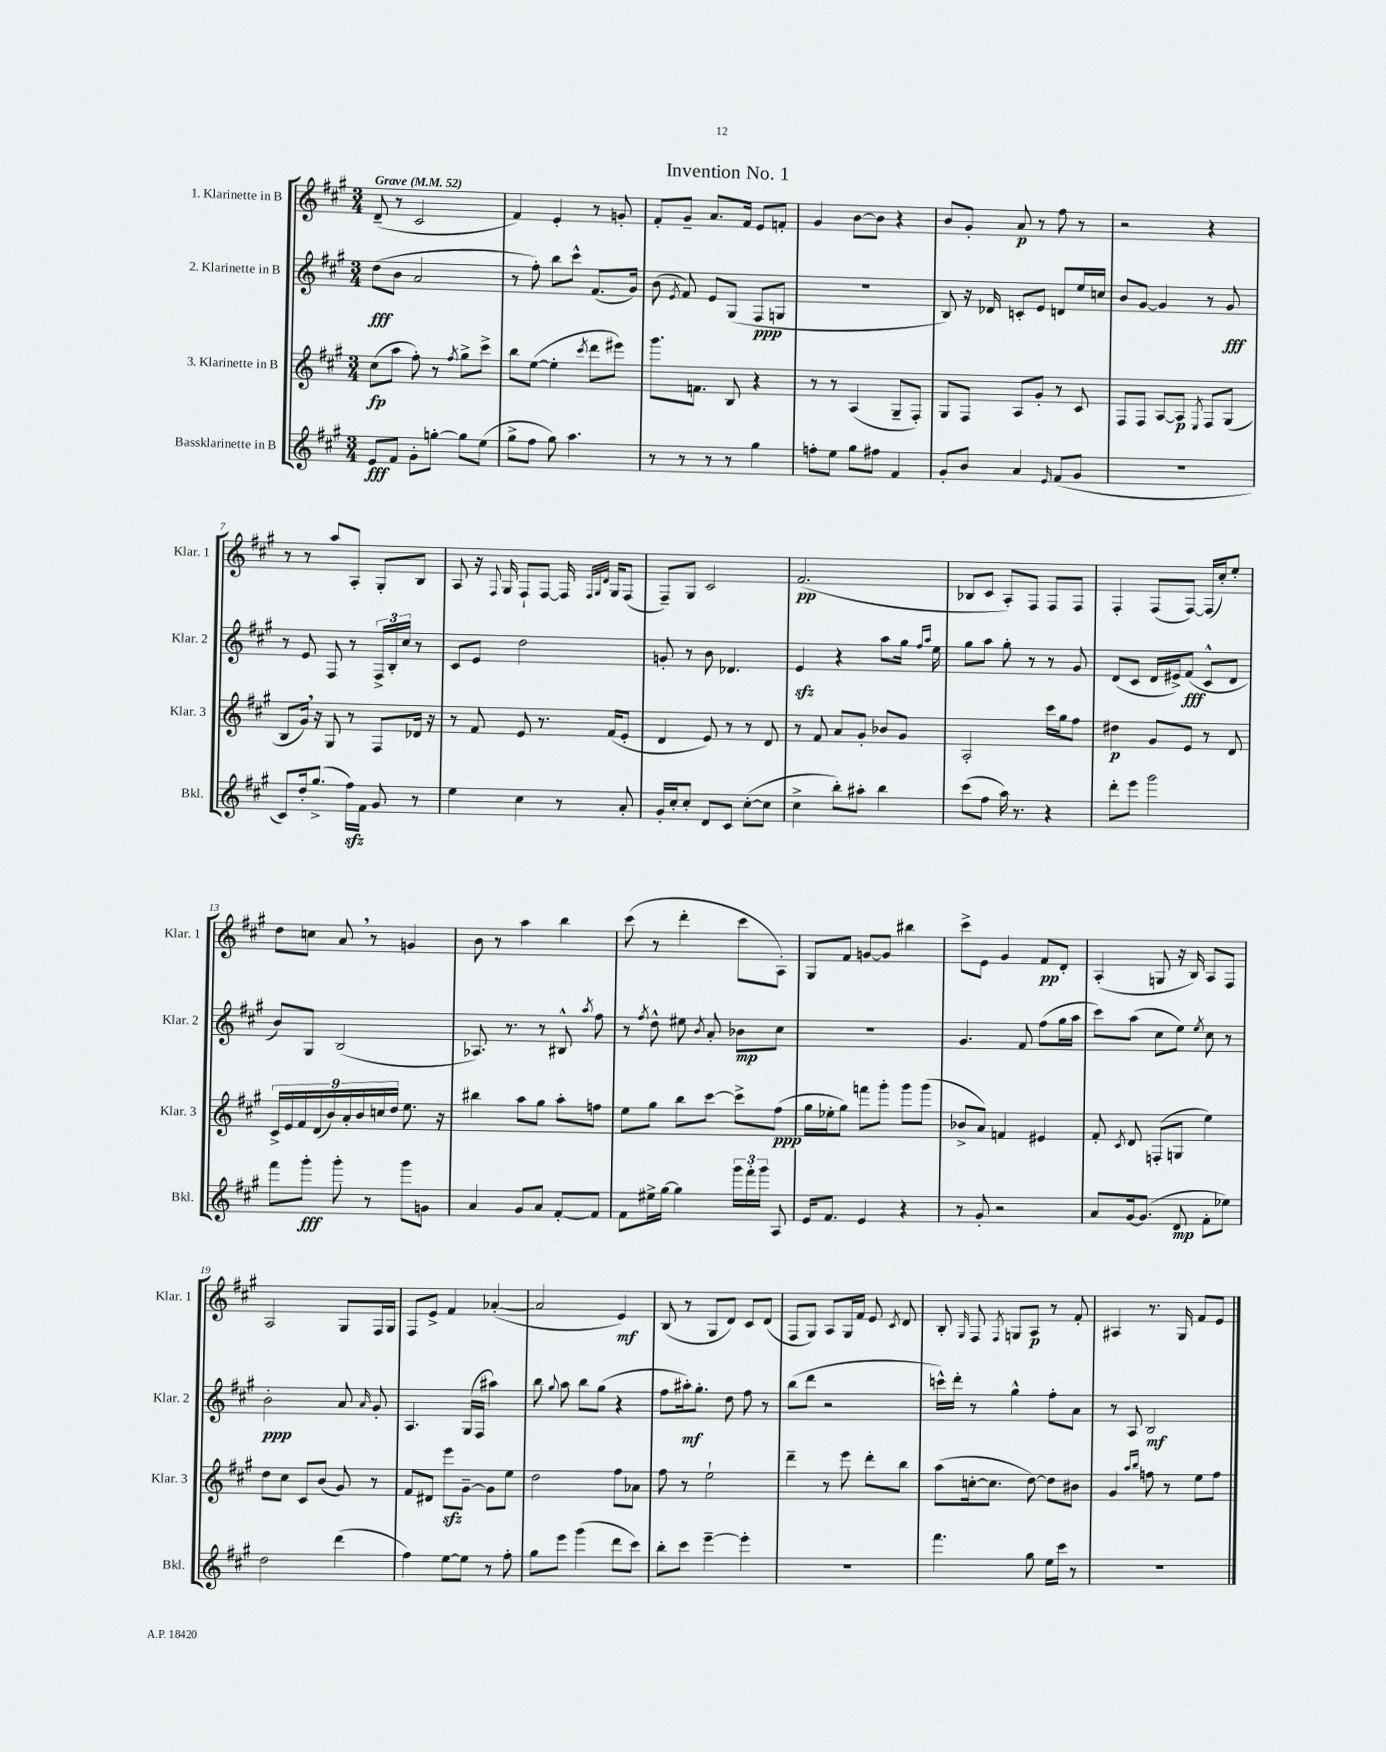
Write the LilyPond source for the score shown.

\header { title = "Invention No. 1" }
<<
\new StaffGroup <<
\new Staff = "s0" \with { instrumentName = "1. Klarinette in B" shortInstrumentName = "Klar. 1" } {
    \clef treble \key a \major \numericTimeSignature \time 3/4 \tempo "Grave" 4 = 52
    \autoBeamOff d'8--( r8 cis'2 |
    fis'4) e'4-. r8 g'8-. |
    fis'8[-. gis'8]-- a'8.[ fis'16] e'8[ f'8]-. |
    gis'4 b'8[~ b'8] r4 |
    b'8[ gis'8]-. a'8\p r8 fis''8 r8 |
    r2 r4 |
    r8 r8 a''8[ a8]-. gis8[-. b8] |
    a8 r16 \appoggiatura { fis8 } gis16 fis8[-! fis8]~ fis16 \grace { fis32[ gis32 d'32] } gis16[ fis8]( |
    fis8[--) gis8] cis'2 |
    fis'2.\pp( |
    bes8[ cis'8] a8[-.) fis8] fis8[ fis8] |
    fis4-. fis8[( fis8]~) fis16[( cis''16-.) e''8]-. |
    d''8[ c''8] a'8 \breathe r8 g'4 |
    b'8 r8 a''4 b''4 |
    cis'''8( r8 d'''4-. cis'''8[ a8]-.) |
    gis8[ fis'8] g'8[~ g'8] bis''4 |
    cis'''8[-> e'8] gis'4 fis'8[\pp d'8]-. |
    a4-.( g8 r16 b16) a8[ fis8] |
    a2 gis8[ fis16 gis16] |
    fis8[ e'8]-> fis'4 aes'4~-.( |
    aes'2 e'4\mf) |
    b8( r8 gis8[ d'8]) cis'8[ d'8]( |
    fis8[ gis8]) a8[ gis16 fis'16] e'8 \acciaccatura { cis'8 } d'8 |
    b8-. \grace { gis16 } fis8 \acciaccatura { fis8 } g8[ a8]\p r8 fis'8-. |
    ais4 r8. gis16 fis'8[ e'8] \bar "|." |
}
\new Staff = "s1" \with { instrumentName = "2. Klarinette in B" shortInstrumentName = "Klar. 2" } {
    \clef treble \key a \major \numericTimeSignature \time 3/4
    \autoBeamOff d''8[\fff( b'8] a'2 |
    r8 fis''8-.) b''8[ cis'''8]-^ fis'8.[( gis'16]) |
    b'8( \acciaccatura { e'8 } fis'8) e'8[ gis8]( fis8[\ppp g8] |
    R2. |
    b8) r16 des'16 c'8[-. e'8] d'8[ e''16 c''16] |
    b'8[ gis'8]~ gis'4 r8 gis'8\fff |
    r8 e'8 fis8 r8 \tuplet 3/2 { fis16[-> b16-. cis''16] } r8 |
    cis'8[ e'8] d''2 |
    g'8-. r8 b'8 des'4. |
    e'4\sfz r4 a''8[ gis''16] \grace { fis''16[ a''16] } e''16 |
    gis''8[ a''8] gis''8-. r8 r8 gis'8 |
    d'8[( cis'8] d'16[ eis'16->) fis'8]\fff( cis'8[-^ d'8] |
    b'8[) gis8] b2( |
    aes8.) r8. r8 bis8-^ \acciaccatura { a''8 } fis''8 |
    r8 \acciaccatura { fis''8 } d''8-^ eis''8 \acciaccatura { b'8 } a'8-. bes'8[\mp cis''8] |
    R2. |
    gis'4. fis'8 fis''8[( gis''16 a''16] |
    cis'''8[) a''8]( cis''8[ e''8]) \acciaccatura { e''8 } cis''8 r8 |
    b'2-.\ppp a'8 \grace { a'16 } gis'8-. |
    a4. gis16[( fis16] ais''4) |
    b''8 \appoggiatura { gis''8 } a''8 b''8[ gis''8]( r4 |
    fis''8[ ais''16-.\mf) gis''8.]-. d''8 fis''8 r8 |
    b''8[( d'''8] r2 |
    c'''16[-^) d'''16]-. r8 gis''4-^ fis''8[-. a'8] |
    r8 a8 b2\mf \bar "|." |
}
\new Staff = "s2" \with { instrumentName = "3. Klarinette in B" shortInstrumentName = "Klar. 3" } {
    \clef treble \key a \major \numericTimeSignature \time 3/4
    \autoBeamOff cis''8[\fp( a''8] fis''8-.) r8 \acciaccatura { fis''8 } gis''8[-> cis'''8]-> |
    b''8[ e''8]~( e''4-. \acciaccatura { cis'''8 } d'''8[ eis'''8]) |
    gis'''8.[ f'8.] b8 r4 |
    r8 r8 a4( gis8[-- fis8]-.) |
    gis8[ fis8] a8[ gis'8]-. r8 cis'8 |
    fis8[ fis8] a8[~ a8]\p \acciaccatura { e8 } fis8[ gis8]( |
    b8[ gis'16]) \breathe r16 gis8 r8 fis8[ des'16] r16 |
    r8 fis'8 e'8 r8. fis'16[( e'8]-. |
    d'4 e'8) r8 r8 d'8 |
    r8 fis'8 a'8[ gis'8]-. bes'8[ gis'8] |
    a2-. cis'''16[ gis''16 fis''8] |
    dis''4\p gis'8[ e'8] r8 d'8 |
    \tuplet 9/8 { cis'16[-> e'16 fis'16 d'16( b'16) a'16-. b'16 c''16 d''16] } e''8. r16 |
    bis''4 a''8[ gis''8] a''8[-. f''8] |
    e''8[ gis''8] b''8[ cis'''8]~ cis'''8[-> fis''8]\ppp( |
    gis''16[ ees''16-. gis''8]) f'''8[ gis'''8]-. gis'''8[ gis'''8]( |
    bes'8[-> a'8]) f'4 eis'4 |
    fis'8-. \acciaccatura { cis'8 } d'8 f8[-.( g8] e''4) |
    d''8[ cis''8] cis'8[ b'8]( gis'8) r8 |
    fis'8[ dis'8] e'''8[\sfz gis'8]~-- gis'8[ e''8] |
    d''2 fis''8[ aes'8] |
    fis''8 r8 e''2-! |
    d'''4-- r8 e'''8 d'''8[-. b''8] |
    a''8[( c''16~-. c''8.] d''8~) d''8[ bis'8] |
    gis'4 \grace { a''16[ b''16] } f''8 r8 e''8[ f''8] \bar "|." |
}
\new Staff = "s3" \with { instrumentName = "Bassklarinette in B" shortInstrumentName = "Bkl." } {
    \clef treble \key a \major \numericTimeSignature \time 3/4
    \autoBeamOff e'8[\fff fis'8] gis'8[-. g''8]~-. g''8[ e''8]( |
    gis''8[-> fis''8] gis''8) a''4. |
    r8 r8 r8 r8 gis''4 |
    f''8[-. e''8] gis''8[ fis''8] fis'4 |
    gis'8[-. b'8] a'4 \grace { e'16 } fis'8[( gis'8] |
    R2. |
    cis'8[) d''16-. gis''8.]->( fis''16[\sfz) fis'16] gis'8 r8 |
    e''4 cis''4 r8 a'8-. |
    gis'16[-. cis''16-. cis''8]-. d'8[ cis'8] cis''8[~-.( cis''8] |
    cis''4-> b''8[-.) ais''8]-. b''4 |
    cis'''8[( fis''8] a''16) r8. r4 |
    d'''8[-. e'''8] gis'''2 |
    fis'''8[ gis'''8]-.\fff gis'''8-. r8 gis'''8[ g'8] |
    a'4 gis'8[ a'8] fis'8[~-. fis'8] |
    fis'8[ eis''16-> gis''16]~ gis''4 \tuplet 3/2 { gis'''16[ fis'''16-. gis'''16] } a8 |
    e'16[ fis'8.] e'4 r4 |
    r8 gis'8-. r2 |
    a'8[ gis'16~ gis'8.]( d'8\mp fis'8[-. ees''8]) |
    d''2 d'''4( |
    fis''4) e''8[~ e''8] r8 fis''8-. |
    gis''8[ e'''8] gis'''4( d'''8[ cis'''8]) |
    b''8[-. cis'''8] e'''4~-- e'''4-. |
    R2. |
    fis'''4. gis''8 e''16[ cis'''16] r8 |
    R2. \bar "|." |
}
>>
>>
